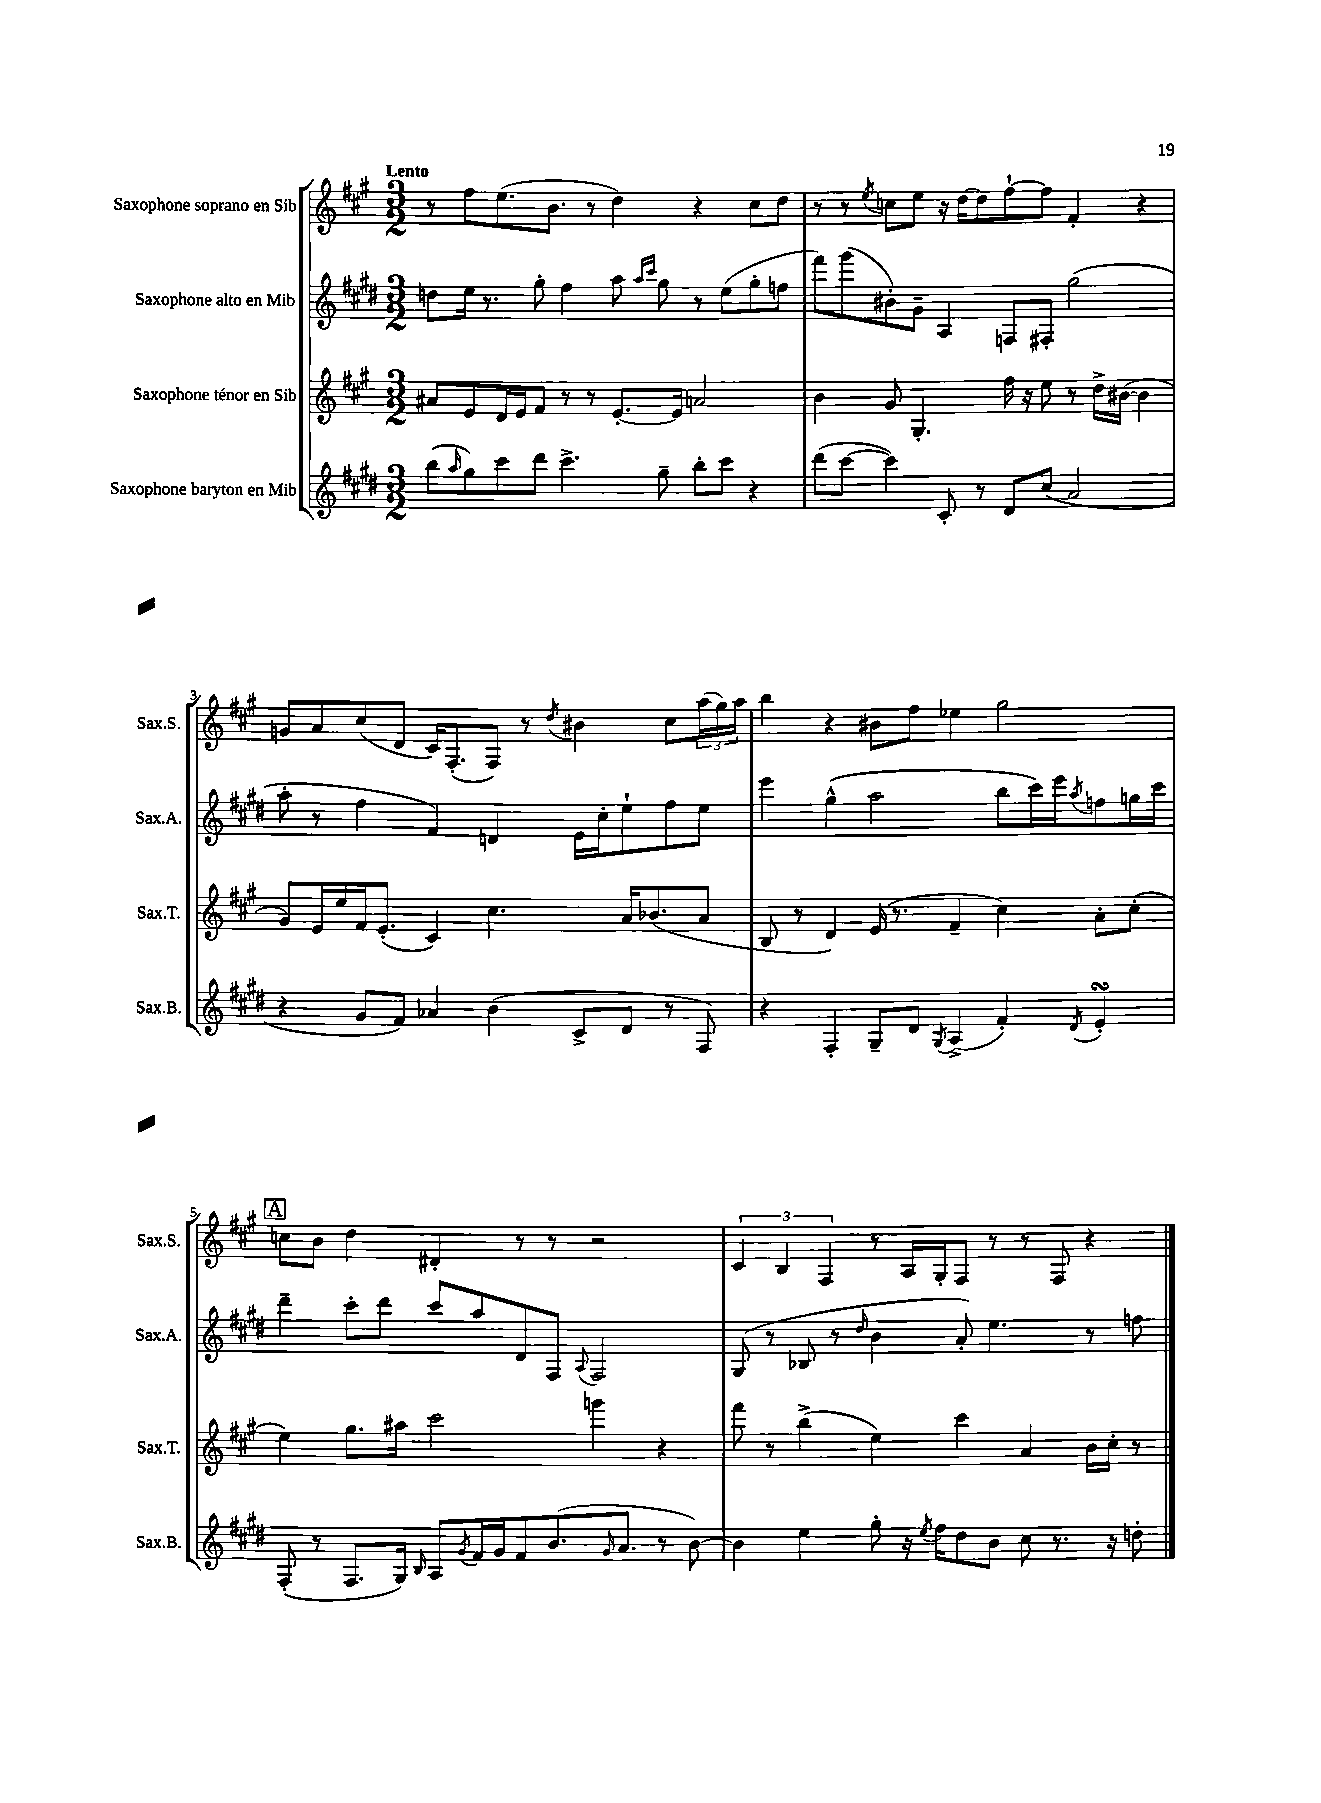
<<
\new StaffGroup <<
\new Staff = "s0" \with { instrumentName = "Saxophone soprano en Sib" shortInstrumentName = "Sax.S." } {
    \clef treble \key a \major \numericTimeSignature \time 3/2 \tempo "Lento"
    r8 fis''8 e''8.( b'8. r8 d''4) r4 cis''8 d''8 |
    r8 r8 \acciaccatura { e''8 } c''8 e''8 r16 d''16~ d''8 fis''8~-! fis''8 fis'4-. r4 |
    g'8 a'8 cis''8( d'8 cis'16) fis8.-.( fis8) r8 \acciaccatura { d''8 } bis'4 cis''8 \tuplet 3/2 { a''16( gis''16) a''16 } |
    b''4 r4 bis'8 fis''8 ees''4 gis''2 |
    \mark \markup { \box "A" } c''8 b'8 d''4 dis'4-. r8 r8 r2 |
    \tuplet 3/2 { cis'4 b4 fis4 } r8 a16 gis16-. fis8 r8 r8 fis8 r4 \bar "|." |
}
\new Staff = "s1" \with { instrumentName = "Saxophone alto en Mib" shortInstrumentName = "Sax.A." } {
    \clef treble \key e \major \numericTimeSignature \time 3/2
    d''8 e''16 r8. gis''8-. fis''4 a''8 \grace { a''16 cis'''16 } gis''8 r8 e''8( gis''8-. f''8 |
    fis'''8) gis'''8( bis'8-.) gis'8-- a4 f8 fis8-. gis''2( |
    a''8-. r8 fis''4 fis'4) d'4 e'16 cis''16-. e''8-! fis''8 e''8 |
    e'''4 gis''4-^( a''2 b''8 cis'''16) e'''16 \acciaccatura { a''8 } f''8 g''16 cis'''16 |
    \mark \markup { \box "A" } dis'''4-- cis'''8-. dis'''8 cis'''8 a''8 dis'8 fis8 \appoggiatura { a8 } fis2 |
    gis8( r8 bes8 r8 \grace { dis''16 } b'4 a'8-.) e''4. r8 f''8 \bar "|." |
}
\new Staff = "s2" \with { instrumentName = "Saxophone ténor en Sib" shortInstrumentName = "Sax.T." } {
    \clef treble \key a \major \numericTimeSignature \time 3/2
    ais'8 e'8 d'16 e'16 fis'8 r8 r8 e'8.~-. e'16 a'2 |
    b'4 gis'8 gis4.-. fis''16 r16 e''8 r8 d''16-> bis'16~( bis'4 |
    gis'8) e'16 e''16 fis'16 e'8.-.( cis'4) cis''4. a'16 bes'8.( a'8 |
    b8 r8 d'4) e'16( r8. fis'4-- cis''4) a'8-. cis''8-.( |
    \mark \markup { \box "A" } e''4) gis''8. ais''16 cis'''2 g'''4 r4 |
    fis'''8 r8 b''4->( e''4) cis'''4 a'4 b'16 cis''16-. r8 \bar "|." |
}
\new Staff = "s3" \with { instrumentName = "Saxophone baryton en Mib" shortInstrumentName = "Sax.B." } {
    \clef treble \key e \major \numericTimeSignature \time 3/2
    b''8( \grace { a''16 } gis''8) cis'''8 dis'''8 cis'''4.-> gis''8-- b''8-. cis'''8 r4 |
    dis'''8( cis'''8~ cis'''4) cis'8-. r8 dis'8 cis''8( a'2 |
    r4 gis'8 fis'8) aes'4 b'4( cis'8-> dis'8 r8 fis8) |
    r4 fis4-. gis8-- dis'8 \acciaccatura { gis8 } a4->( fis'4-.) \acciaccatura { dis'8 } e'4-.\turn |
    \mark \markup { \box "A" } fis8-.( r8 fis8. gis16) \grace { b16 } a8 \acciaccatura { gis'8 } fis'16 gis'16 fis'8 b'8.( \grace { gis'16 } a'8. r8 b'8~) |
    b'4 e''4 gis''8-. r16 \acciaccatura { e''8 } fis''16 dis''8 b'8 cis''8 r8. r16 d''8-. \bar "|." |
}
>>
>>
